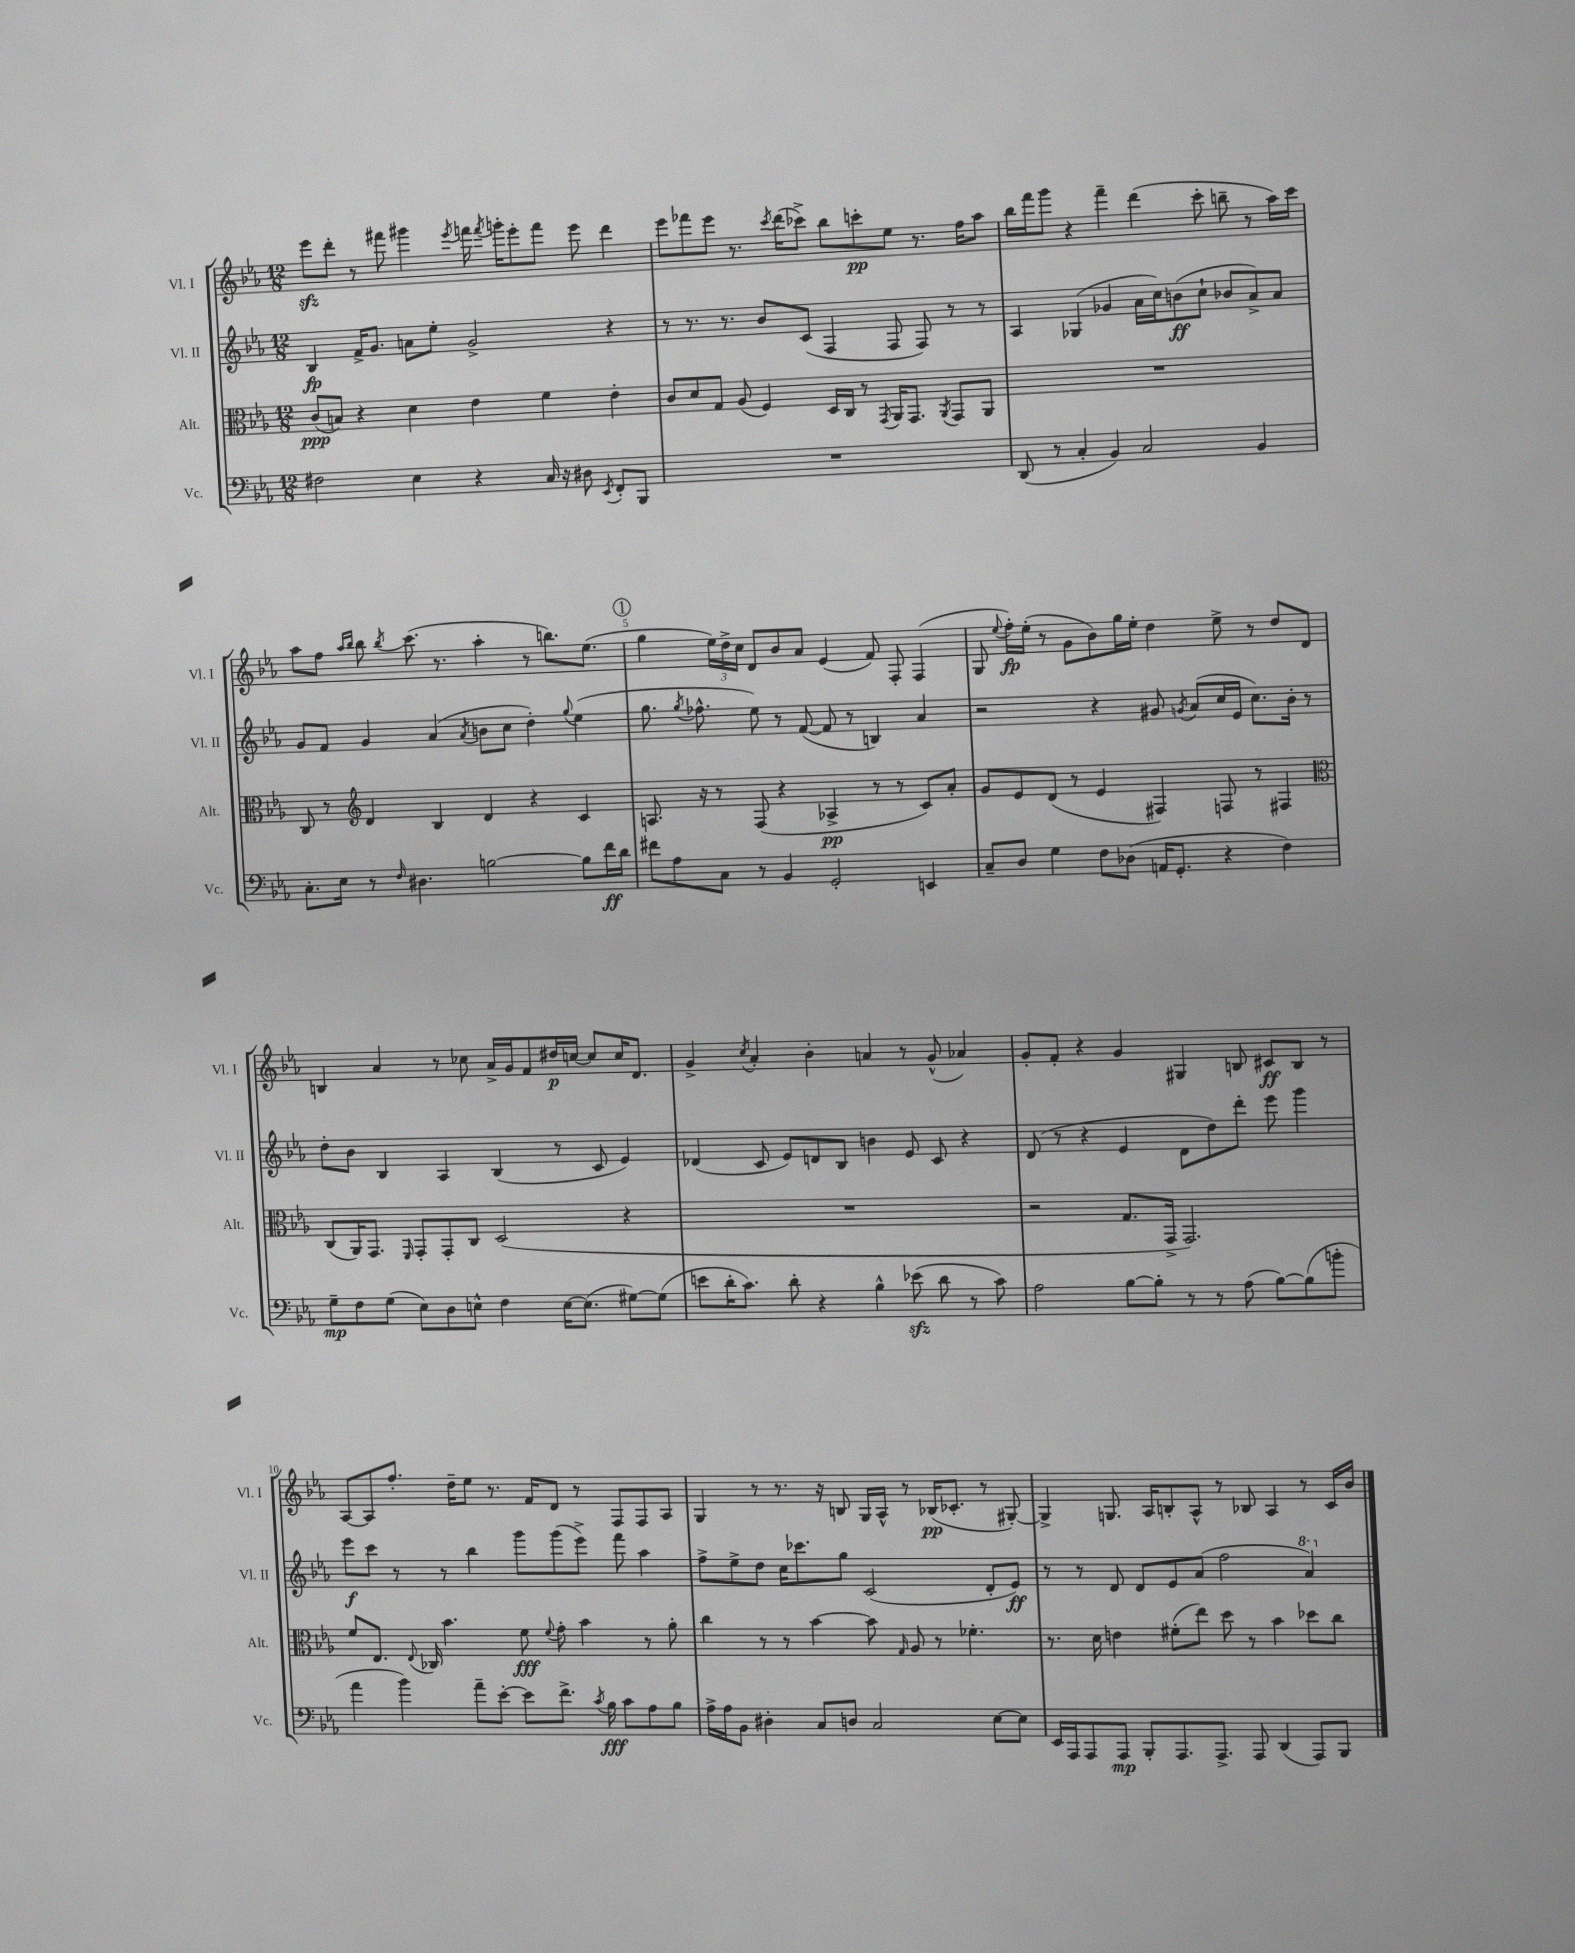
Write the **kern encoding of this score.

**kern	**kern	**kern	**kern
*staff4	*staff3	*staff2	*staff1
*clefF4	*clefC3	*clefG2	*clefG2
*k[b-e-a-]	*k[b-e-a-]	*k[b-e-a-]	*k[b-e-a-]
*M12/8	*M12/8	*M12/8	*M12/8
2F#\	(8c/L	4B-/	8eee-\L
.	8B/J)	.	8ddd'\J
.	4r	16f^/LK	8r
.	.	8.g/J	.
.	.	.	8fff#\
4E-\	4d\	8a\L	4ggg#\
.	.	8ee-'\J	.
.	.	.	8qeee-/
4r	4e-\	2g^/	16fff\
.	.	.	8qfff/
.	.	.	16ggg'\LK
.	.	.	8eee-'\
16C/	4f\	.	8fff\J
16r	.	.	.
8D#\	.	.	8eee-\
8qEE-/	.	.	.
8FF'/L	4e-'\	4r	4ddd\
8BBB-/J	.	.	.
=	=	=	=
1.r	8c/L	8r	8eee-\L
.	8d/	8.r	8fff-\
.	8G/J	.	8eee-\J
.	.	8.r	.
.	(8A-/	.	8.r
.	4F/)	8b-/L	.
.	.	.	8qccc/
.	.	.	(16ddd\LK
.	.	(8c/J	8ccc-^\J)
.	16D/LL	4F/	8bb-\L
.	16C/JJ	.	.
.	8r	.	8ccc'\
.	8qGG/	.	.
.	16AA-/LK	8F/	8ee-\J
.	8.GG/J	.	.
.	.	8F/)	8.r
.	8qAA-/	.	.
.	8GG/L	8r	.
.	.	.	16ff\LK
.	8AA-/J	8r	8aa-\J
=	=	=	=
(8DD/	1.r	4A-/	16bb-\LL
.	.	.	16fff\J
8r	.	.	8ggg\J
4C'/	.	(4G-/	4r
4BB-/)	.	4g-/	4fff~\
2C/	.	16a-\LL	(4ddd\
.	.	16cc\J)	.
.	.	(8b\	.
.	.	8cc`\J	8ccc'\
.	.	8b-/L	8bb~\
4BB-/	.	8a-^/)	8r
.	.	8a-/J	16aa-\LL)
.	.	.	16ccc\JJ
=	=	=	=
8.C'\L	8C/	8g/L	8aa-\L
.	8r	8f/J	8ff\J
16E-\Jk	.	.	.
*	*clefG2	*	*
.	.	.	16qqaa-/LL
.	.	.	16qqbb-/JJ
8r	4d/	4g/	8bb-\
16qqF/	.	.	8qbb-/
4.D#\	.	.	(8.ccc\
.	4B-/	(4a-/	.
.	.	.	8.r
.	.	8qa-/	.
[2B\	4d/	8b\L	4aa-'\
.	.	8cc\J	.
.	4r	4dd'\)	8r
.	.	.	8.bb\L)
.	.	8qqgg/	.
8B\]L	4c/	(4ee-\	.
.	.	.	(8.ee-\J
16f\L	.	.	.
16d\JJ	.	.	.
=	=	=	=
8f#\L	8.A/	8.gg\	4gg\
8A-\	.	.	.
.	.	8qgg/	.
.	16r	8.ff-^^\	.
8C\J	8r	.	24ee-\LL)
.	.	.	24dd^\
.	.	.	24cc\JJ
8r	(8F/	8ee-\)	8d/L
4BB-/	4r	8r	8b-/
.	.	([8f/	8a-/J
2GG'/	4A-^/	8f/]	(4e-/
.	.	8r	.
.	8r	4B/)	8f/)
.	8r	.	8F'/
4EE/	8c/L)	4a-/	(4F/
.	8a-'/J	.	.
=	=	=	=
8C~/L	8g/L	2r	8G/
.	.	.	8qqee-/
8D/J	8e-/	.	16ff'\LL)
.	.	.	(16ee-'\JJ
4G\	(8d/J	.	8r
.	8r	.	8g\L
8F\L	4e-/	4r	8b-\)
(8D-\J	.	.	16gg\L
.	.	.	16ee-'\JJ
16AA/LK	4F#/)	8g#/	4dd\
8.GG'/J	.	.	.
.	.	8qg/	.
.	.	(8a-/L	.
4r	8F/	16cc/L	8ee-^\
.	.	16e-/JJ	.
.	8r	8.cc\L)	8r
4F\)	4F#/	.	8dd/L
.	.	16b-'\Jk	.
.	.	8r	8d/J
=	=	=	=
*	*clefC3	*	*
8G~\L	(8C/L	8dd'\L	4B/
8F\	16AA-/K)	8b-\J	.
.	8.GG/J	.	.
(8G\J	.	4B-/	4a-/
.	16qqFF/	.	.
8E-\L)	8GG'/L	.	.
8D\	8GG'/	4A-/	8r
8E^^\J	8C/J	.	8cc-\
4F\	(2D/	(4B-/	16a-^/LL
.	.	.	16g/J
.	.	.	8f/
[16E\LK	.	8r	16dd#/L
(8.E\]J	.	.	[16cc/JJ
.	.	8c/	8cc/]L
[8G#\L)	4r	4e-/)	16cc/K
.	.	.	8.d/J
(8G#\]J	.	.	.
=	=	=	=
8e\L	1.r	(4d-/	4g^/
16d'\K	.	.	.
8.c\J)	.	.	.
.	.	.	8qcc/
.	.	8c/	4a-'/
8d'\	.	8e-/L)	.
4r	.	8d/	4b-'\
.	.	8B-/J	.
4B-^^\	.	4b\	4a/
(8e-\	.	8e-/	8r
8d\	.	8c/	(8g^^/
8r	.	4r	4a-/)
8c\)	.	.	.
=	=	=	=
2A-\	2r	(8d/	8g'/L
.	.	8r	8f'/J
.	.	4r	4r
[8B-\L	8.G/L	4e-/	4g/
8B-'\]J	.	.	.
.	16GG^/Jk	.	.
8r	2.GG/)	8d\L	4G#/
8r	.	8dd\)	.
(8A-\	.	8ddd'\J	8B/
[8B-\L)	.	8eee-\	8c#/L
(8B-\]	.	4ggg\	8B/J
8b'\J	.	.	8r
=	=	=	=
4a-\	8f/L	8eee-\L	[8A-/L
.	8.E-/J	8ccc\J	8A-/]
4b-\)	.	8r	8.ff'/J
.	8qqE-/	.	.
.	16C-/	.	.
.	4.b-\	8r	.
.	.	.	16dd~\LK
8a-~\L	.	4bb-\	8ee-\J
[8e-'\J	.	.	8.r
8e-\]L	8f\	8ggg\L	.
.	.	.	16f/LK
.	8qqf/	.	.
8.f^\J	8g'\	(8ggg\	8d/J
.	4b-\	8eee-^\J)	8r
8qc/	.	.	.
16B-\	.	.	.
8c\L	.	8fff\	8F/L
8A-\	8r	4aa-\	8F/
8B-\J	8a-'\	.	8A-/J
=	=	=	=
16A-^\LL	4cc\	8ff^\L	4G/
16A-\J	.	.	.
8BB-\J	.	8ee-^\	.
4D#'\	8r	8dd\J	8r
.	8r	16cc\LK	8.r
.	.	8.ccc-\	.
8C/L	[4b-\	.	.
.	.	.	16r
8D/J	.	8gg\J	8B/
2C/	8b-\]	(2c/	16G/LL
.	.	.	16A-^^/JJ
.	16qqG/	.	.
.	8A-/	.	8r
.	8r	.	(16B-/LK
.	.	.	8.c-'/J
.	4.f-'\	.	.
[8E-\L	.	8d'/L	8r
8E-\]J	.	8e-/J)	[8G#'/)
=	=	=	=
16EE-/LL	8.r	8r	4G#^/]
16AAA-/J	.	.	.
8AAA-/	.	8r	.
.	16d\	.	.
8AAA-/J	4e\	8d/	8.G/
8BBB-'/L	.	8d/L	.
.	.	.	16A-/LK
8.AAA-/	(8f#'\L	8e-/	8B'/
.	8ee-\J)	(8a-/J	8A-^^/J
8.AAA-^/J	.	.	.
.	8dd\	2ff\	8r
8AAA-/	8r	.	8B-/
(4DD/	4b-\	.	4A-/
8AAA-/L)	8dd-\L	4aa-/)	8r
8BBB-/J	8cc\J	.	16c/LL
.	.	.	16b-/JJ
==	==	==	==
*-	*-	*-	*-
